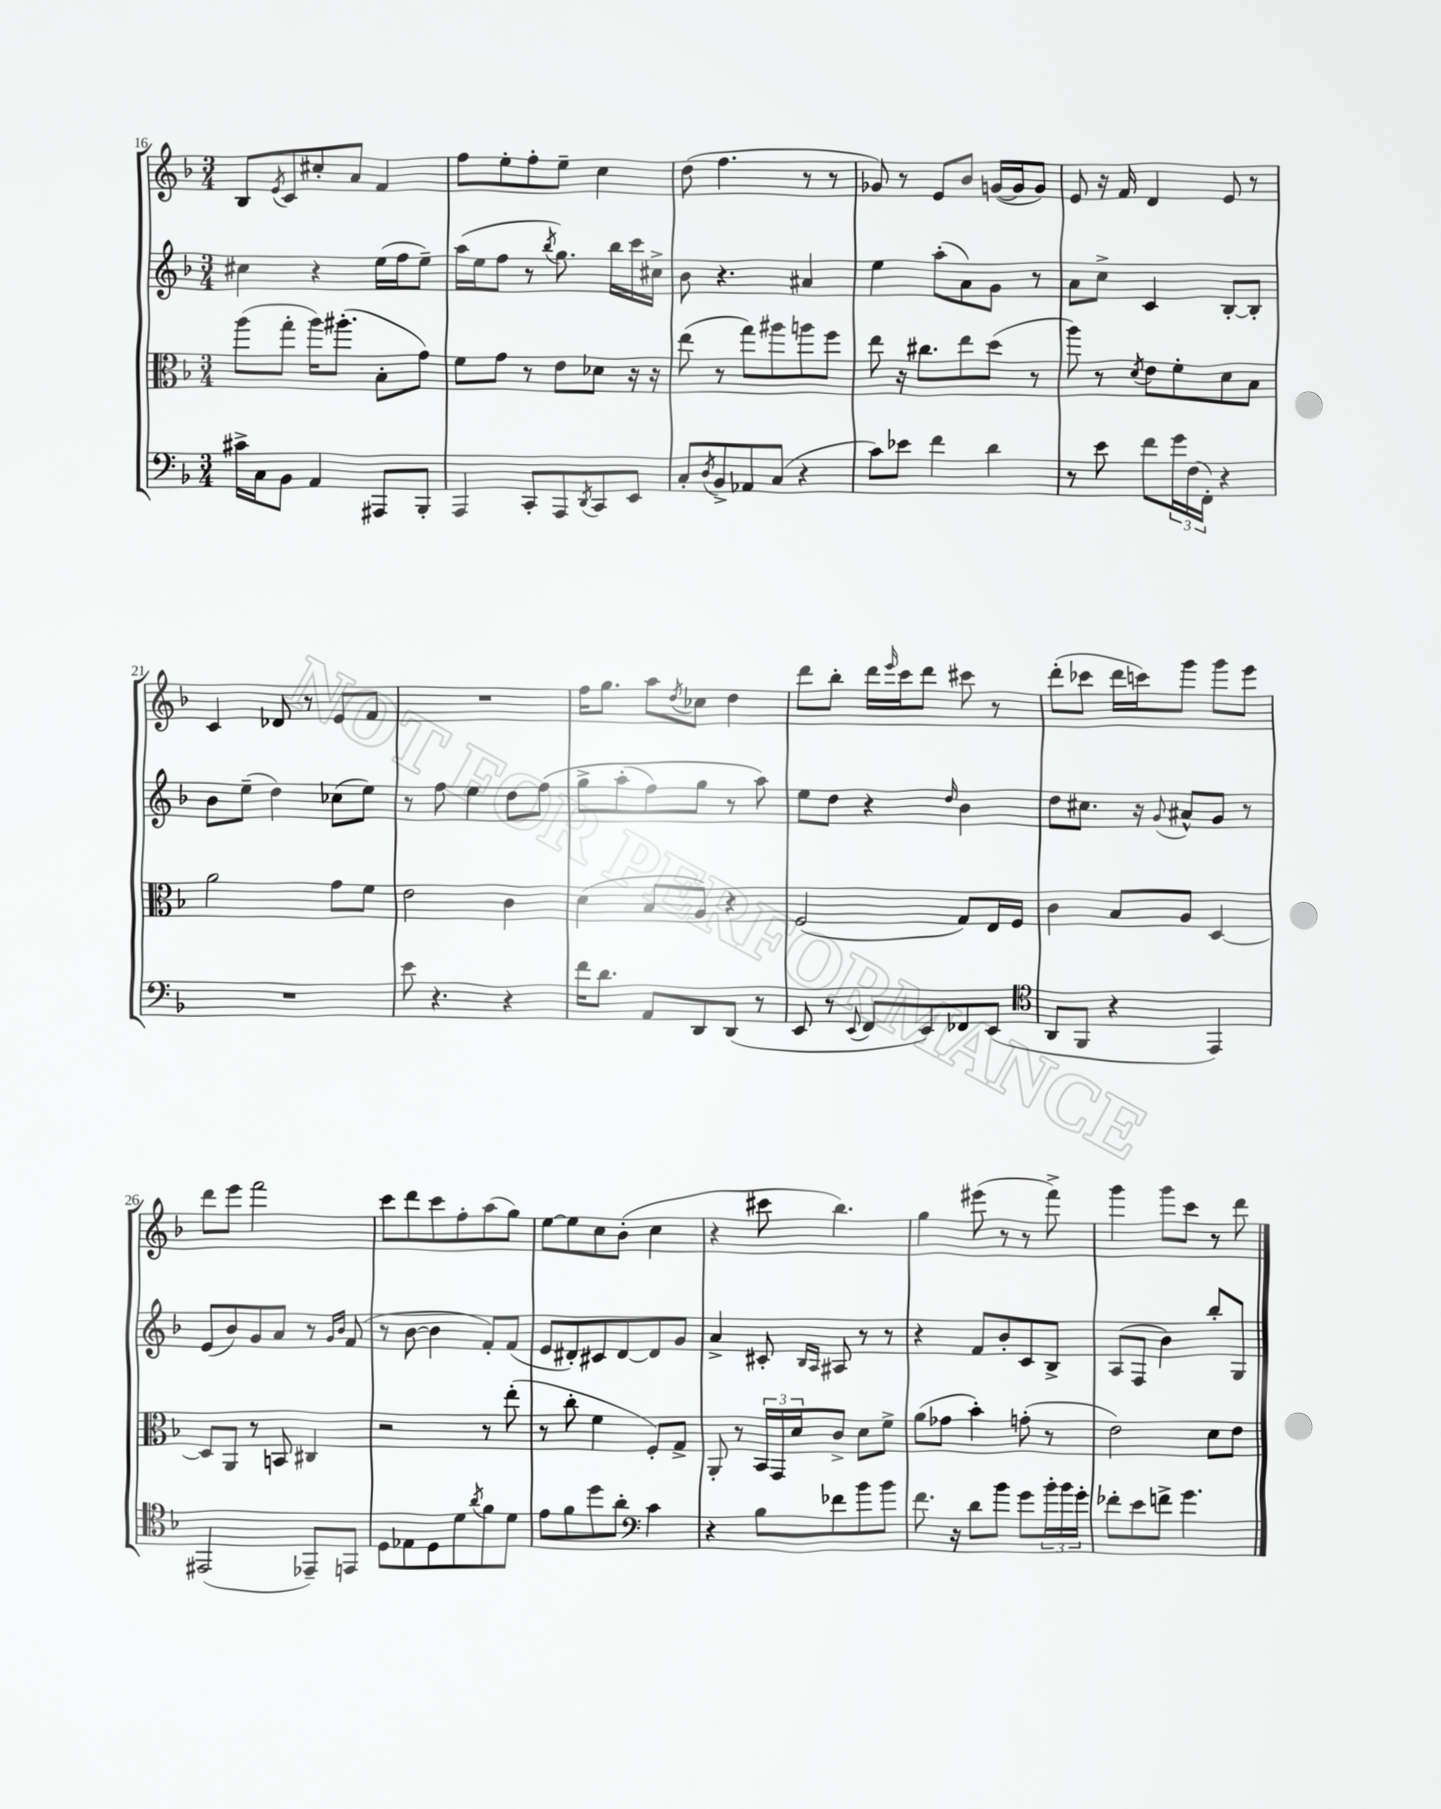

**kern	**kern	**kern	**kern
*part4	*part3	*part2	*part1
*staff4	*staff3	*staff2	*staff1
*clefF4	*clefC3	*clefG2	*clefG2
*k[b-]	*k[b-]	*k[b-]	*k[b-]
*M3/4	*M3/4	*M3/4	*M3/4
=16	=16	=16	=16
16c#X^\LL	(8aa\L	4cc#X\	8B-/L
16C\J	.	.	.
.	.	.	8qe/
8BB-\J	8gg'\J	.	8c/
4AA/	16aa\KL)	4r	8cc#X'/
.	(8.aa#X'\J	.	.
.	.	.	8a/J
8AAA#X/L	8B-'\L	(16ee\LL	4f/
.	.	16ff\J	.
8BBB-'/J	8g\J)	8ee~\J)	.
=17	=17	=17	=17
4AAA/	8f\L	(16aa\LL	8ff\L
.	.	16ee\J	.
.	8g\J	8ff\J	8ee'\
8CC'/L	8r	8r	8ff'\
.	.	8qbb-/	.
8AAA/	8e\L	8.gg\)	8ee~\J
8qDD/	.	.	.
8CC/	8d-X\J	.	4cc\
.	.	16bb-\LL	.
8EE/J	16r	16ccc\	.
.	16r	16cc#X^\JJ	.
=18	=18	=18	=18
8C'/L	(8ee\	8b-\	(8dd\
8qD/	.	.	.
8BB-^/	8r	4.r	4.ff\
8AA-X/	8gg\L)	.	.
(8C/J	8aa#X\	.	.
4r	8aan\	4a#X/	8r
.	8ff\J	.	8r
=19	=19	=19	=19
8c\L)	8ee\	4ee\	8g-X/)
8e-X\J	16r	.	8r
.	8.cc#X\L	.	.
4f\	.	(8aa'\L	8e/L
.	8ee\	8a\)	8b-/J
4d\	(8dd\J	8g\J	([16gn/LL
.	.	.	16g/J]
.	8r	8r	8g/J)
=20	=20	=20	=20
8r	8aa\)	8a\L	8e/
8e\	8r	8cc^\J	16r
.	.	.	16f/
.	8qd/	.	.
8f\L	8e\L	4c/	4d/
24g\L	8f'\	.	.
(24F\	.	.	.
24FF'\JJ)	.	.	.
4r	8d\	[8B-'/L	8e/
.	8B-\J	8B-'/J]	8r
!!LO:LB:g=z
=21	=21	=21	=21
2.r	2a\	8b-\L	4c/
.	.	(8ee~\J	.
.	.	4dd\)	8d-X/
.	.	.	8r
.	8g\L	(8cc-X\L	8e/L
.	8f\J	8ee\J)	8f/J
=22	=22	=22	=22
8e\	2e\	8r	2.r
4.r	.	8ff\	.
.	.	4ee\	.
4r	4c\	8dd\L	.
.	.	(8ff\J	.
=23	=23	=23	=23
16f\KL	(4d\	8gg^\L	16ff\KL
8.d\J	.	.	8.gg\J
.	.	(8aa'\	.
8AA/L	8B-/L	8ff\)	8aa\L
.	.	.	8qdd/
8DD/	8A/J)	8gg\J	8cc-X\J
(8DD/J	4r	8r	4dd\
8r	.	8aa\)	.
=24	=24	=24	=24
8EE/	(2F/	8ee\L	8ddd\L
8r	.	8dd\J	8bb-'\J
8qqEE/	.	.	.
8FF/L	.	4r	16ddd\LL
.	.	.	16qqeee/
.	.	.	16ccc\J
8EE/)	.	.	8ddd\J
.	.	16qqdd/	.
8FF-X/	8G/L)	4b-\	8ccc#X\
(8EE/J	16E/L	.	8r
.	16F/JJ	.	.
=25	=25	=25	=25
*clefC4	*	*	*
8AA/L	4c\	8dd\L	(8ddd'\L
8FF/J	.	8.cc#X\J	8ccc-X\J
4r	8B-/L	.	16ddd\LL
.	.	16r	16cccn\J)
.	.	8qqg/	.
.	8A/J	8a#X^^/L	8ggg\J
4EE/)	[4D/	8g/J	8ggg\L
.	.	8r	8eee\J
!!LO:LB:g=z
=26	=26	=26	=26
(2EE#X/	8D/L]	(8e/L	8ddd\L
.	8AA/J	8b-/)	8eee\J
.	8r	8g/	2fff\
.	8BBn/	8a/J	.
8EE-X~/L)	4C#X/	8r	.
.	.	16qqg/LL	.
.	.	16qqb-/JJ	.
8EEn/J	.	(8f/	.
=27	=27	=27	=27
8D\L	2r	8r	8ccc\L
8E-X\	.	[8b-\	8ddd\
8D\	.	4b-\]	8ccc\
8d\	.	.	8ff'\
8qa/	.	.	.
8f\	8r	8f'/L)	(8aa\
8d\J	(8ee'\	(8f/J	8gg\J)
=28	=28	=28	=28
8e\L	8r	8e/L	[8ee\L
8f\	8cc'\	8d#X'/)	8ee\]
8dd\	4f\	8c#X/	8cc\
8a'\J	.	[8d#/	(8b-'\J
*clefF4	*	*	*
4c\	8F'/L)	8d#/]	4cc\
.	8G^/J	8g/J	.
=29	=29	=29	=29
4r	8AA'/	4a^/	4r
.	8r	.	.
8B-\L	24BB-/LL	8c#X'/	8ccc#X\
.	24GG/	.	.
.	24d/J	.	.
.	.	16qqB-/LL	.
.	.	16qqA/JJ	.
8f-X\	8c^/J	8A#X/	4.bb-\)
8b-\	8d\L	8r	.
8b-\J	8f^\J	8r	.
=30	=30	=30	=30
8.f\	(8a\L	4r	4gg\
.	8g-X\J	.	.
16r	.	.	.
8d\L	4b-'\)	8f/L	(8eee#X\
8b-\J	.	8b-'/	8r
8g\L	(8gn'\	8c/	8r
24b-'\L	8r	8B-^/J	8fff^\)
24b-\	.	.	.
24g'\JJ	.	.	.
=31	=31	=31	=31
8f-X'\L	2e\)	(8A/L	4ggg\
8e\	.	8F/J	.
8fn^\J	.	4b-\)	8ggg\L
4.g\	.	.	8ccc\J
.	8d\L	8bb-'/L	8r
.	8e\J	8G/J	8ddd\
==	==	==	==
*-	*-	*-	*-
